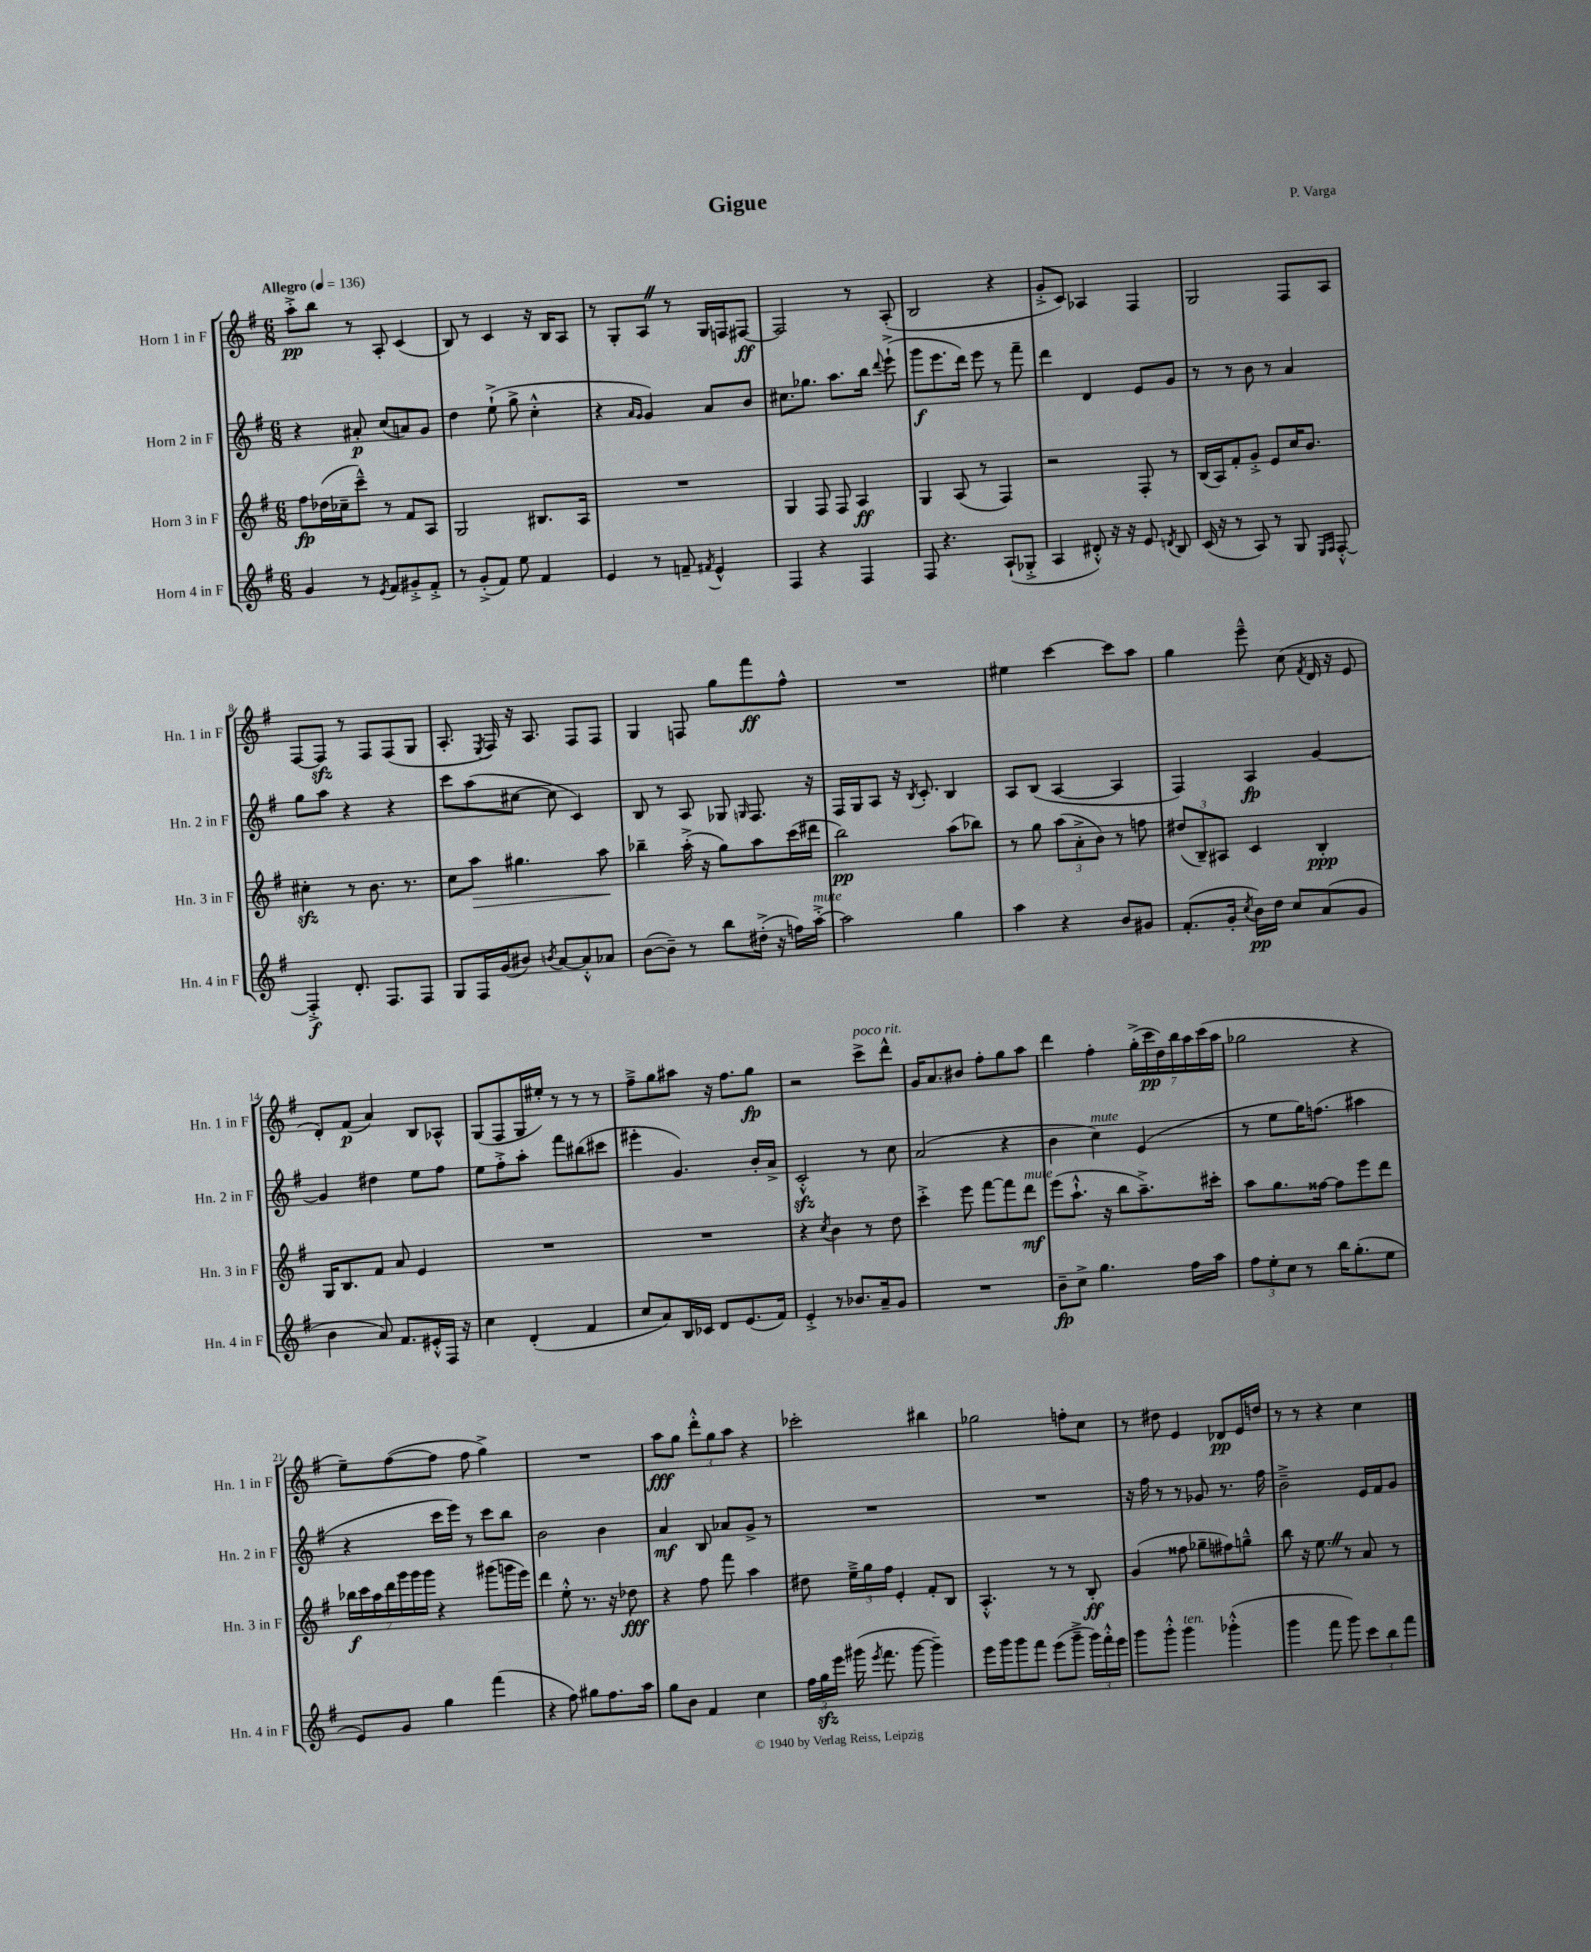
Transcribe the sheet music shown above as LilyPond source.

\header { title = "Gigue" composer = "P. Varga" }
<<
\new StaffGroup <<
\new Staff = "s0" \with { instrumentName = "Horn 1 in F" shortInstrumentName = "Hn. 1 in F" } {
    \clef treble \key g \major \numericTimeSignature \time 6/8 \tempo "Allegro" 4 = 136
    \autoBeamOff a''8[-.->\pp b''8] r8 a8-. c'4( |
    b8) r8 c'4 r16 b16[ a8] |
    r8 g8[-. a8] \once \override BreathingSign.text = \markup { \musicglyph "scripts.caesura.straight" } \breathe r8 g16[ f16 fis8]~\ff |
    fis2 r8 a8-.( |
    b2 r4 |
    g'8[-.-> c'8]) aes4 fis4 |
    g2 fis8[ a8] |
    fis8[~ fis8]\sfz r8 fis8[ fis8( g8] |
    a8.-. \acciaccatura { e8 } fis16) r16 a8. fis8[ fis8] |
    g4 f8 g''8[ fis'''8\ff fis''8]-^ |
    R2. |
    eis''4 c'''4~ c'''8[ a''8] |
    g''4 e'''8---^ c''8( \acciaccatura { fis'8 } d'16 r16 e'8 |
    d'8[-.) fis'8]\p( a'4) b8[ aes8]-^ |
    g8[( fis8 g16 eis''16]-.) r8 r8 r8 |
    fis''8[---> g''8 ais''8] r16 fis''8.[ g''8]\fp |
    r2 c'''8[->^\markup { \italic "poco rit." } d'''8]-^ |
    g'16[ a'8. bis'8] fis''8[-. g''8 a''8] |
    d'''4 fis''4-. \tuplet 7/4 { g''16[-.->( c'''16\pp d''16) b''16 a''16 c'''16( a''16] } |
    ges''2 r4 |
    e''8[--) fis''8~( fis''8] fis''8 g''4->) |
    R2. |
    a''8[\fff g''8] \tuplet 3/2 { d'''8[-.-^ g''8 a''8] } r4 |
    ces'''2-. bis''4 |
    ges''2 f''8[-. c''8] |
    r8 dis''8 e'4 des'8[\pp e'16 d''16] |
    r8 r8 r4 c''4 \bar "|." |
}
\new Staff = "s1" \with { instrumentName = "Horn 2 in F" shortInstrumentName = "Hn. 2 in F" } {
    \clef treble \key g \major \numericTimeSignature \time 6/8
    \autoBeamOff r4 ais'8-.\p c''8[( a'8) g'8] |
    d''4 e''8-!->( g''8-> c''4-.-^ |
    r4 \grace { a'16[ g'16] } g'4) a'8[ b'8] |
    cis''8.[ ges''8.] a''8.[ b''16] \appoggiatura { d'''8 } e'''8-!->( |
    g'''8[\f e'''8. d'''16]) e'''8 r8 fis'''8-- |
    d'''4 d'4 e'8[ g'8] |
    r8 r8 b'8 r8 a'4 |
    g''8[ a''8] r4 r4 |
    c'''8[ a''8( cis''8]~ cis''8 c'4) |
    b8 r8 a8 ges8 \grace { g16 } fis8. r16 |
    fis16[ g16 a8] r16 \acciaccatura { b8 } c'8.-. b4 |
    a8[ b8]( a4~ a4 |
    fis4) a4\fp g'4~ |
    g'4 dis''4 e''8[ fis''8] |
    e''8[ fis''8-.-> a''8]-. fis'''8[ bis''8( cis'''8] |
    eis'''4-. g'4.) b'16[-. a'16]-> |
    c'2-.-^\sfz r8 c''8 |
    a'2( r4 |
    b'4 c''4^\markup { \italic "mute" }) e'4( |
    r8 e''8[ g''16) f''8.]( ais''4 |
    r4 c'''16[ e'''16]) r8 c'''8[ b''8] |
    b'2 b'4 |
    a'4\mf b8 aes'8[ g'8]-> r8 |
    R2. |
    R2. |
    r16 fis''16 r8 r8 ges'8 r8. fis''16 |
    b'2---> e'16[ fis'16 g'8] \bar "|." |
}
\new Staff = "s2" \with { instrumentName = "Horn 3 in F" shortInstrumentName = "Hn. 3 in F" } {
    \clef treble \key g \major \numericTimeSignature \time 6/8
    \autoBeamOff fis''8[\fp des''16( ces''16-- c'''8]---^) r8 fis'8[ a8] |
    g2 bis8.[ a16] |
    R2. |
    g4 fis8 fis8 a4\ff |
    g4 a8( r8 fis4) |
    r2 fis8-. r8 |
    b16[( a16) fis'8-. g'8]-.-> e'8[ c''16 b'8.] |
    cis''4-.\sfz r8 b'8. r8. |
    c''8[ a''8]\> gis''4. a''8\! |
    bes''4-- a''16-.->( r16 g''8[) a''8 c'''16( dis'''16] |
    b''2\pp) a''8[( bes''8]) |
    r8 g''8 \tuplet 3/2 { a''8[( a'8-.-> b'8]) } r8 f''8 |
    \tuplet 3/2 { dis''8[( b8--) ais8] } c'4 b4-.\ppp |
    g16[ b8. fis'8] a'8 e'4 |
    R2. |
    R2. |
    r4 \acciaccatura { c''8 } b'4 r8 d''8 |
    c'''4-.-> e'''8 fis'''8[~ fis'''8 d'''8]\mf^\markup { \italic "mute" } |
    e'''8[( a''8.]-!-^ r16 b''8[ a''8.--->) cis'''16]-. |
    a''8[ g''8. fisis''16]~ fisis''8[ e'''8 d'''8] |
    \tuplet 7/4 { bes''16[\f c'''16 a''16 d'''16 g'''16 g'''16 g'''16] } r4 gis'''8[( g'''16 e'''16]) |
    d'''4 e''8-.-^ r8. r16 des''8\fff |
    r4 fis''8 fis'''8 a''4 |
    dis''8 \tuplet 3/2 { e''16[---> g''16 fis''16] } e'4-. fis'8[-. b8] |
    a4.-.-^ r8 r8 b8-.\ff |
    g'4( fisis''8 ges''8[-- fis''8) g''8]---^ |
    b''8 r16 e''8. \once \override BreathingSign.text = \markup { \musicglyph "scripts.caesura.straight" } \breathe r8 a'8 r8 \bar "|." |
}
\new Staff = "s3" \with { instrumentName = "Horn 4 in F" shortInstrumentName = "Hn. 4 in F" } {
    \clef treble \key g \major \numericTimeSignature \time 6/8
    \autoBeamOff g'4 r8 \acciaccatura { e'8 } fis'8[ gis'8-.-> fis'8]-.-> |
    r8 g'8[-.->( fis'8]) e''8 fis'4 |
    e'4 r8 f'8-- \acciaccatura { fis'8 } e'4-^ |
    fis4 r4 fis4 |
    fis8 r4. a8[-!( ges8]-.-> |
    a4 dis'8-.-^) r16 r16 e'8 \acciaccatura { d'8 } b8 |
    c'16( r16 r8 a8) r8 g8 \grace { e16[ fis16] } fis8~-.-^ |
    fis4-.->\f d'8.-. fis8.[ fis8] |
    g8[ fis16 g'16( bis'8]) \acciaccatura { b'8 } a'8[~ a'8-.-^ aes'8] |
    b'8[~( b'8]--) r8 b''8[ dis''16]-.->( r16 f''16[) a''16]~-.->^\markup { \italic "mute" } |
    a''2 g''4 |
    a''4 r4 b'8[ gis'8] |
    fis'8.[-.( g'16]-. \acciaccatura { c''8 } b'16[\pp) d''16] c''8[ a'8( g'8] |
    b'4 a'8) fis'8.[ eis'16-.-^ fis16] r16 |
    c''4 d'4-.( fis'4 |
    c''8[ a'8) b16 ces'16] d'8[ e'8.( fis'16]) |
    e'4-.-> r8 bes'8.[ a'16-- g'8] |
    R2. |
    b'8[--\fp c''8]-> g''4. fis''16[ a''16] |
    \tuplet 3/2 { fis''8[ e''8-. c''8] } r8 b''16[ g''8.-.( e''8] |
    e'8[) g'8] g''4 fis'''4( |
    r4 fis''8) gis''8[ fis''8. a''16] |
    g''8[ b'8] fis'4 c''4 |
    \tuplet 3/2 { fis''16[ g''16\sfz e'''16] } gis'''16( \acciaccatura { e'''8 } fis'''8. gis'''8~ gis'''4--) |
    e'''16[ g'''16 g'''8 fis'''8] e'''8[( g'''8]---> \tuplet 3/2 { g'''16[) fis'''16-.-^ e'''16] } |
    g'''8[ g'''8]-.-^ g'''4^\markup { \italic "ten." } ges'''4-.-^( |
    g'''4 fis'''8 g'''8) \tuplet 3/2 { c'''8[ b''8 fis'''8] } \bar "|." |
}
>>
>>
